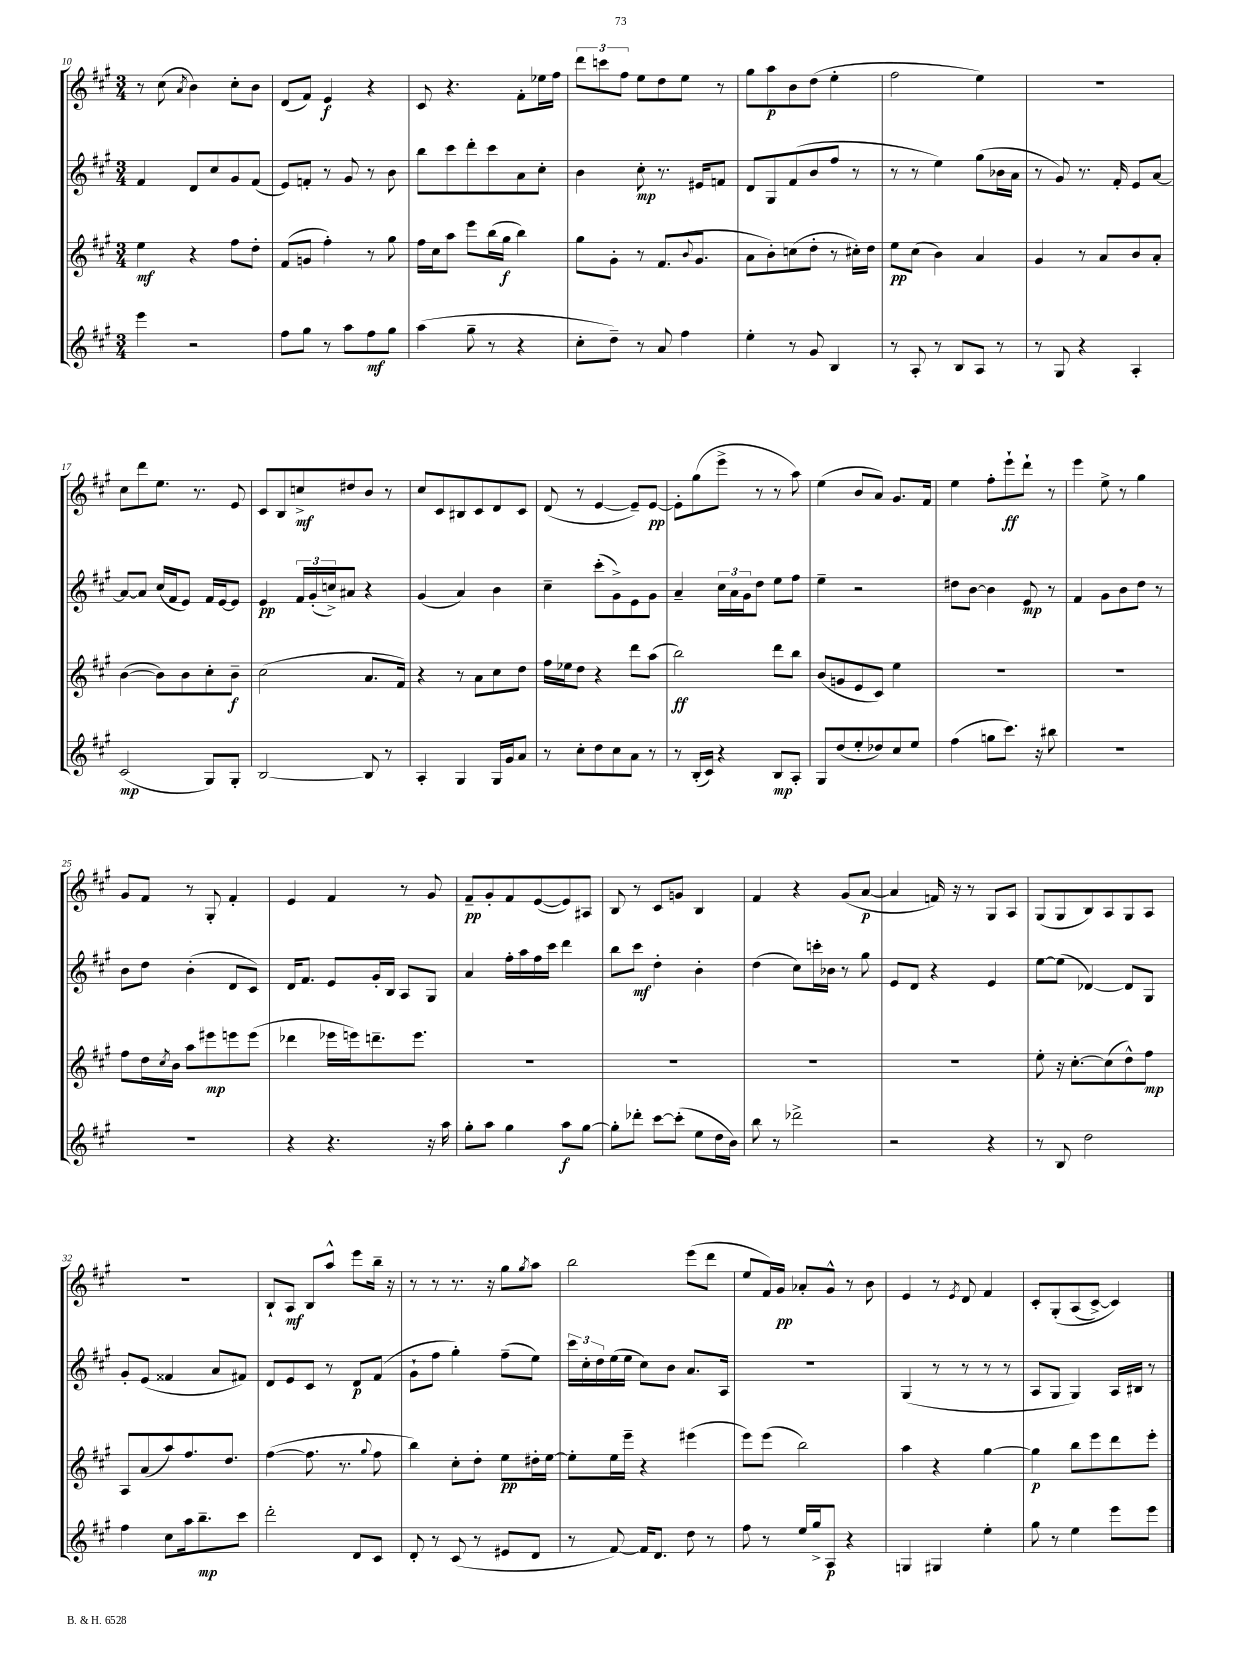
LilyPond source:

<<
\new StaffGroup <<
\new Staff = "s0" {
    \clef treble \key a \major \numericTimeSignature \time 3/4
    r8 cis''8( \acciaccatura { a'8 } b'4) cis''8-. b'8 |
    d'8( fis'8) e'4\f r4 |
    cis'8 r4. fis'8-. ees''16 fis''16 |
    \tuplet 3/2 { d'''8 c'''8 fis''8 } e''8 d''8 e''8 r8 |
    gis''8 a''8\p b'8 d''8( e''4-. |
    fis''2 e''4) |
    R2. |
    cis''8 d'''8 e''8. r8. e'8 |
    cis'8 b8 c''8->\mf dis''8 b'8 r8 |
    cis''8 cis'8 bis8 cis'8 d'8 cis'8 |
    d'8( r8 e'4~ e'8--) e'8~\pp |
    e'8-. gis''8( e'''8-> r8 r8 a''8) |
    e''4( b'8 a'8) gis'8. fis'16 |
    e''4 fis''8-. e'''8-!\ff d'''8-! r8 |
    e'''4 e''8-> r8 gis''4 |
    gis'8 fis'8 r8 gis8-. fis'4-. |
    e'4 fis'4 r8 gis'8 |
    fis'8--\pp gis'8-. fis'8 e'8~( e'8) ais8 |
    b8 r8 cis'8 g'8 b4 |
    fis'4 r4 gis'8( a'8~\p |
    a'4 f'16) r16 r8 gis8 a8 |
    gis8( gis8 b8) a8 gis8 a8 |
    R2. |
    b8-! a8\mf b8 a''8-^ e'''8 b''16-- r16 |
    r8 r8 r8. r16 gis''8 \acciaccatura { gis''8 } a''8 |
    b''2 e'''8( d'''8 |
    e''8 fis'16) gis'16\pp aes'8-. gis'8-^ r8 b'8 |
    e'4 r8 \acciaccatura { e'8 } d'8 fis'4 |
    cis'8-. gis8-.\( a8( cis'8~->) cis'4\) \bar "|." |
}
\new Staff = "s1" {
    \clef treble \key a \major \numericTimeSignature \time 3/4
    fis'4 d'8 cis''8 gis'8 fis'8( |
    e'8) f'8-. r8 gis'8 r8 b'8 |
    b''8 cis'''8 d'''8-. cis'''8 a'8 cis''8-. |
    b'4 cis''8-.\mp r8. eis'16 f'8 |
    d'8 gis8 fis'8( b'8 fis''8 r8 |
    r8 r8 e''4) gis''8( bes'16 a'16 |
    r8 gis'8) r8. fis'16-. e'8 a'8~ |
    a'8~ a'8 cis''16( fis'16 e'8) fis'16 e'16~ e'8 |
    e'4\pp \tuplet 3/2 { fis'16 gis'16-.( c''16->) } ais'8 r4 |
    gis'4( a'4) b'4 |
    cis''4-- cis'''8-.( gis'8->) e'8 gis'8 |
    a'4-- \tuplet 3/2 { cis''16 a'16 gis'16 } d''8 e''8 fis''8 |
    e''4-- r2 |
    dis''8 b'8~ b'4 e'8\mp r8 |
    fis'4 gis'8 b'8 d''8 r8 |
    b'8 d''8 b'4-.( d'8 cis'8) |
    d'16 fis'8. e'8 gis'16-. b16 a8 gis8 |
    a'4 fis''16-. a''16 fis''16 cis'''16 d'''4 |
    b''8 cis'''8\mf d''4-. b'4-. |
    d''4( cis''8) c'''16-. bes'16 r8 gis''8 |
    e'8 d'8 r4 e'4 |
    e''8~ e''8( des'4~) des'8 gis8 |
    gis'8-. e'8( fisis'4 a'8 fis'8) |
    d'8 e'8 cis'8 r8 d'8\p fis'8( |
    gis'8-! fis''8 gis''4-.) fis''8--( e''8) |
    \tuplet 3/2 { cis'''16 cis''16-. d''16 } e''16( e''16 cis''8) b'8 a'8. a16 |
    R2. |
    gis4( r8 r8 r8 r8 |
    a8 gis8 gis4) a16 bis16 r8 \bar "|." |
}
\new Staff = "s2" {
    \clef treble \key a \major \numericTimeSignature \time 3/4
    e''4\mf r4 fis''8 d''8-. |
    fis'8( g'8 fis''4-.) r8 gis''8 |
    fis''16 cis''16 a''8 e'''8 b''16( gis''16\f b''4) |
    gis''8 gis'8-. r8 fis'8.( \appoggiatura { b'8 } gis'8. |
    a'8 b'8-.) c''8( d''8-. r8 cis''16-.) d''16 |
    e''8\pp cis''8( b'4) a'4 |
    gis'4 r8 a'8 b'8 a'8-. |
    b'4~( b'8) b'8 cis''8-. b'8--\f |
    cis''2( a'8. fis'16) |
    r4 r8 a'8 cis''8 d''8 |
    fis''16 ees''16 d''8 r4 d'''8 a''8( |
    b''2\ff) d'''8 b''8 |
    b'8( g'8 e'8 cis'8) e''4 |
    R2. |
    R2. |
    fis''8 d''16 \acciaccatura { cis''8 } b'16 a''8 eis'''8\mp e'''8 e'''8( |
    des'''4 ees'''16 e'''16) d'''8.-- e'''8. |
    R2. |
    R2. |
    R2. |
    R2. |
    e''8-. r16 cis''8.~-. cis''8( d''8-^) fis''8\mp |
    a8 a'8( a''8) fis''8. d''8. |
    fis''4~( fis''8. r8. \appoggiatura { gis''8 } fis''8 |
    b''4) cis''8-. d''8-. e''8\pp dis''16-. e''16~ |
    e''8-. e''16 e'''16-- r4 eis'''4( |
    e'''8) e'''8( b''2) |
    a''4 r4 gis''4~ |
    gis''4\p b''8 e'''8 d'''8 e'''8-. \bar "|." |
}
\new Staff = "s3" {
    \clef treble \key a \major \numericTimeSignature \time 3/4
    e'''4 r2 |
    fis''8 gis''8 r8 a''8 fis''8\mf gis''8 |
    a''4( gis''8-- r8 r4 |
    cis''8-. d''8--) r8 a'8 fis''4 |
    e''4-. r8 gis'8 b4 |
    r8 a8-. r8 b8 a8 r8 |
    r8 gis8 r4 a4-. |
    cis'2\mp( gis8) gis8-. |
    b2~ b8 r8 |
    a4-. gis4 gis16 gis'16 a'8 |
    r8 cis''8-. d''8 cis''8 a'8 r8 |
    r8 b16-.( cis'16) r4 b8\mp a8-. |
    gis8 d''8( e''8-. des''8) cis''8 e''8 |
    fis''4( g''8 cis'''8.) r16 bis''8 |
    R2. |
    R2. |
    r4 r4. r16 a''16 |
    gis''8-. a''8 gis''4 a''8\f gis''8~ |
    gis''8-. des'''8-. cis'''8~ cis'''8-.( e''8 d''16 b'16) |
    b''8 r8 des'''2-> |
    r2 r4 |
    r8 b8 d''2 |
    fis''4 cis''8 a''16 b''8.--\mp cis'''8 |
    d'''2-. d'8 cis'8 |
    d'8-. r8 cis'8( r8 eis'8 d'8 |
    r8 fis'8~) fis'16 d'8. d''8 r8 |
    fis''8 r8 e''16 gis''16-> a8\p r4 |
    g4 gis4 e''4-. |
    gis''8 r8 e''4 e'''8 e'''8 \bar "|." |
}
>>
>>
\layout { \context { \Score currentBarNumber = #10 } }
